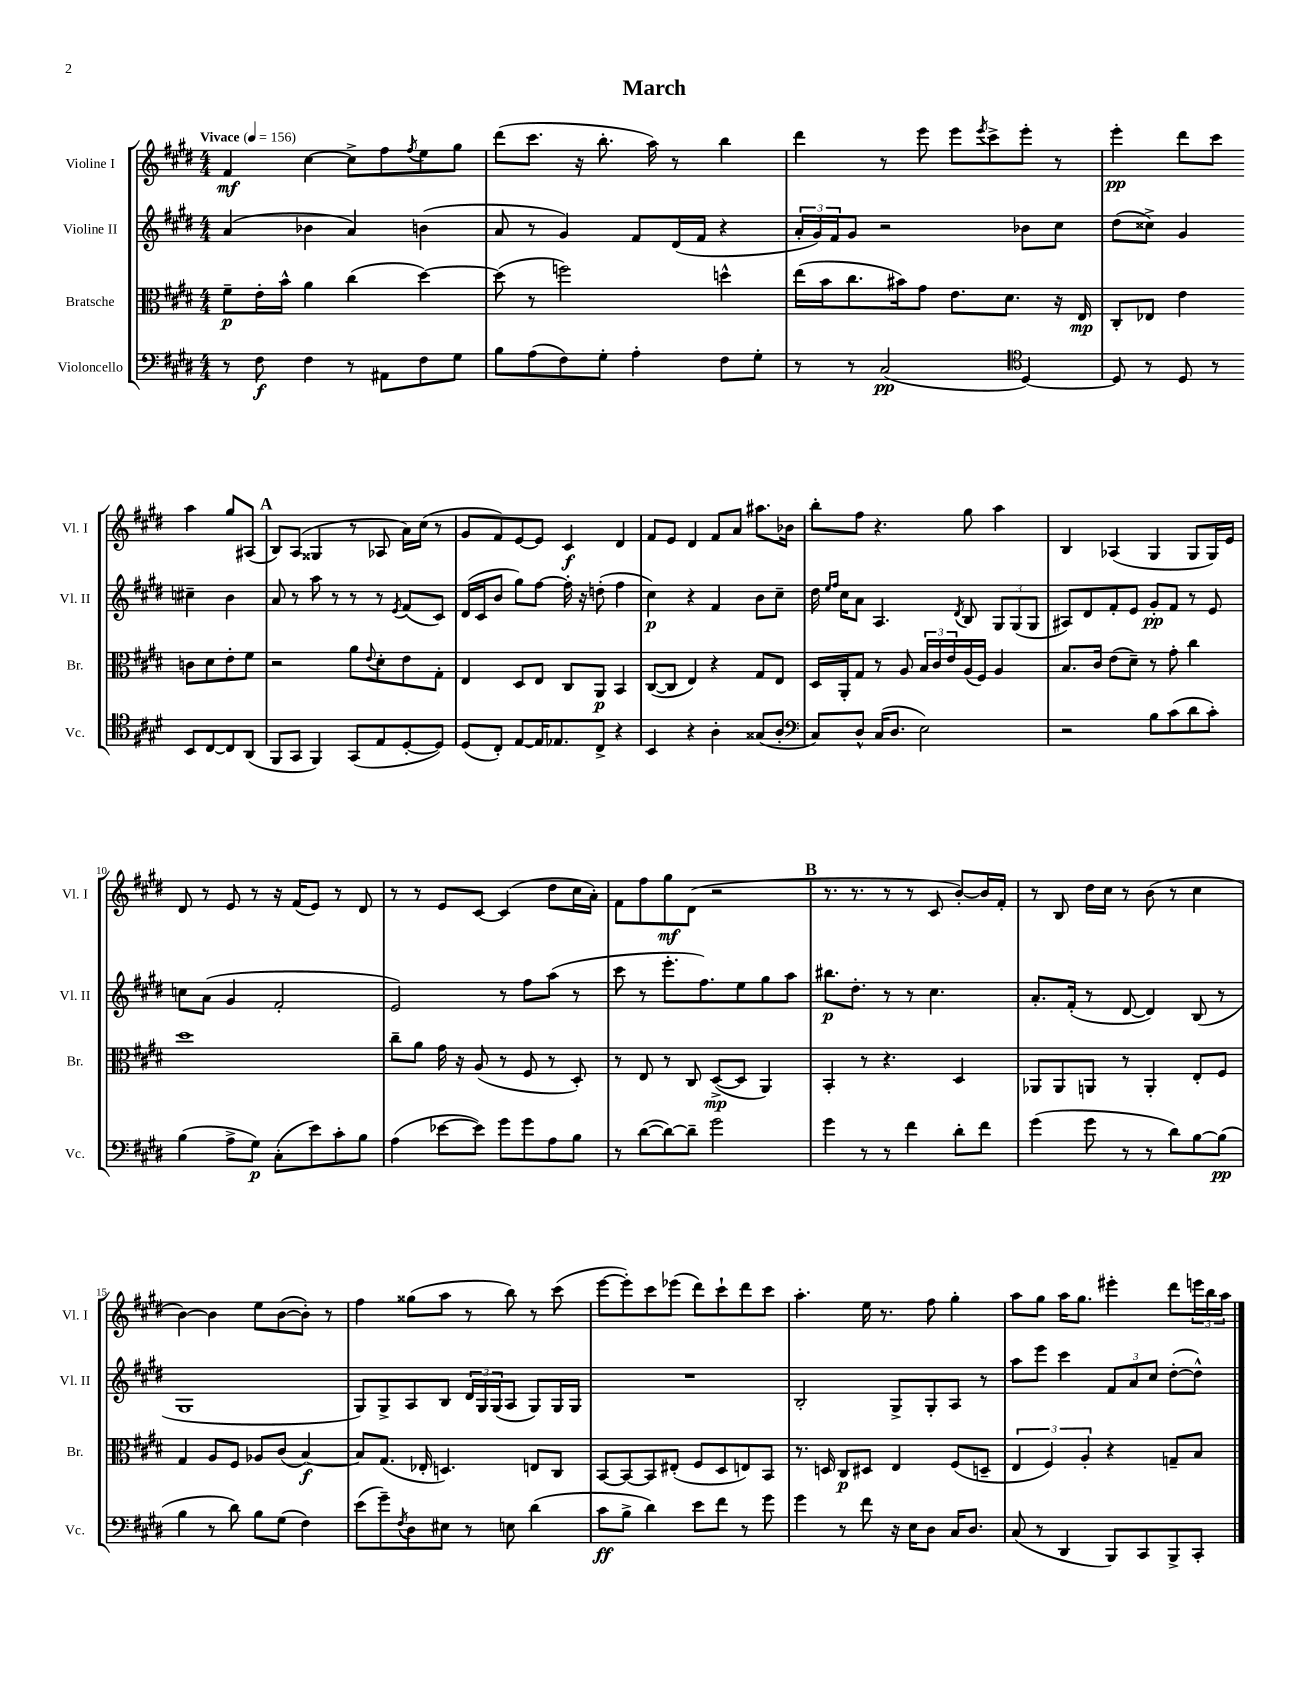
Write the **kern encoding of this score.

**kern	**kern	**kern	**kern
*staff4	*staff3	*staff2	*staff1
*clefF4	*clefC3	*clefG2	*clefG2
*k[f#c#g#d#]	*k[f#c#g#d#]	*k[f#c#g#d#]	*k[f#c#g#d#]
*M4/4	*M4/4	*M4/4	*M4/4
*MM156	*MM156	*MM156	*MM156
8r	8f#~	(4a	4f#
8F#	16e'	.	.
.	16b^^	.	.
4F#	4a	4b-	[4cc#
8r	(4cc#	4a)	8cc#^]
8AA#	.	.	8ff#
.	.	.	8qff#
8F#	[4dd#)	(4b	8ee
8G#	.	.	8gg#
=	=	=	=
8B	(8dd#]	8a	(8ddd#
(8A	8r	8r	8.ccc#
8F#)	2ff)	4g#)	.
.	.	.	16r
8G#'	.	.	8.bb'
4A'	.	8f#	.
.	.	.	16aa)
.	.	(16d#	8r
.	.	16f#	.
8F#	4dd^^	4r	4bb
8G#'	.	.	.
=	=	=	=
8r	(16ee	24a'	4ddd#
.	.	24g#)	.
.	16b	.	.
.	.	24f#	.
8r	8.cc#	8g#	.
(2C#	.	2r	8r
.	16b#)	.	.
.	8g#	.	8eee
.	8.e	.	8eee
.	.	.	8qeee
.	.	.	8ccc#^
.	8.d#	.	.
*clefC4	*	*	*
[4D#)	.	8b-	8eee'
.	16r	8cc#	8r
.	16E	.	.
=	=	=	=
8D#]	8C#'	(8dd#	4eee'
8r	8E-	8cc##^)	.
8D#	4e	4g#	8ddd#
8r	.	.	8ccc#
8BB	8c	4cc#~	4aa
[8C#	8d#	.	.
8C#]	8e'	4b	8gg#
(8AA	8f#	.	(8A#
=	=	=	=
8FF#	2r	8a	8B)
8GG#	.	8r	(8A
4FF#)	.	8aa	4G##
.	.	8r	.
(8GG#	8a	8r	8r
.	8qqe	.	.
8E	8d#'	8r	8A-
.	.	8qe	.
[8D#'	8e	(8f#	16a)
.	.	.	(16cc#
8D#])	8G#'	8c#)	8r
=	=	=	=
(8D#	4E	(16d#	8g#
.	.	16c#	.
8C#')	.	8b	8f#)
[8E	8D#	8gg#)	[8e
16E]	8E	[8ff#	8e]
8.E-	.	.	.
.	8C#	16ff#']	4c#
.	.	16r	.
8C#^	8AA	(8dd'	.
4r	4BB	4ff#	4d#
=	=	=	=
4BB	([8C#	4cc#)	8f#
.	8C#]	.	8e
4r	4E)	4r	4d#
4A'	4r	4f#	8f#
.	.	.	8a
(8G##	8G#	8b	8.aa#
8A'	8E	8cc#~	.
.	.	.	16b-
=	=	=	=
*clefF4	*	*	*
8C#)	16D#	16dd#	8bb'
.	.	16qqee	.
.	.	16qqff#	.
.	16AA'	16cc#	.
8D#^^	8G#	8a	8ff#
(16C#	8r	4.A	4.r
8.D#	.	.	.
.	8A	.	.
2E)	24B	.	.
.	24c#	.	.
.	24e	.	.
.	.	8qd#	.
.	(16A	8B	8gg#
.	16F#)	.	.
.	4A	12G#	4aa
.	.	(12G#	.
.	.	12G#	.
=	=	=	=
2r	8.B	8A#)	4B
.	.	8d#	.
.	16c#	.	.
.	(8e	8f#'	(4A-
.	8d#~)	8e	.
8B	8r	8g#'	4G#
(8c#	8g#'	8f#	.
8d#	4cc#	8r	8G#
8c#')	.	8e	16G#)
.	.	.	16e
=	=	=	=
(4B	1dd#	8cc	8d#
.	.	(8a	8r
8A^	.	4g#	8e
8G#)	.	.	8r
(8C#'	.	2f#'	16r
.	.	.	(16f#
8e)	.	.	8e)
8c#'	.	.	8r
8B	.	.	8d#
=	=	=	=
(4A	8cc#~	2e)	8r
.	8a	.	8r
[8e-	16g#	.	8e
.	16r	.	.
8e-])	(8A	.	[8c#
8g#	8r	8r	(4c#]
8g#	8F#	8ff#	.
8A	8r	(8aa	8dd#
8B	8D#')	8r	16cc#
.	.	.	16a')
=	=	=	=
8r	8r	8ccc#	8f#
([8d#	8E	8r	8ff#
8d#_)	8r	8.eee'	8gg#
8d#~]	8C#	.	(8d#
.	.	8.ff#)	.
2g#	([8D#^	.	2r
.	8D#]	8ee	.
.	4AA)	8gg#	.
.	.	8aa	.
=	=	=	=
4g#	4BB'	8.bb#	8.r
.	.	8.dd#'	8.r
8r	8r	.	.
8r	4.r	8r	8r
4f#	.	8r	8r
.	.	4.cc#	8c#
8d#'	4D#	.	[8b')
8f#	.	.	16b]
.	.	.	16f#'
=	=	=	=
(4g#	8AA-	8.a'	8r
.	8AA-	.	8B
.	.	(16f#'	.
8g#	8AA	8r	16dd#
.	.	.	16cc#
8r	8r	[8d#	8r
8r	4AA'	4d#])	(8b
8d#)	.	.	8r
[8B	8E'	(8B	4cc#
(8B]	8F#	8r	.
=	=	=	=
4B	4G#	1G#	[4b)
8r	8A	.	4b]
8d#)	8F#	.	.
8B	8A-	.	8ee
(8G#	(8c#	.	([8b
4F#)	[4B)	.	8b'])
.	.	.	8r
=	=	=	=
(8e	8B]	8G#)	4ff#
8g#~)	(8.G#	8G#^	.
8qF#	.	.	.
8D#	.	8A	(8gg##
.	16E-'	.	.
8E#	4.D)	8B	8aa
8r	.	24d#	8r
.	.	24G#	.
.	.	(24G#	.
8E	.	8A	8bb)
(4d#	8E	8G#)	8r
.	8C#	16G#	(8ccc#
.	.	16G#	.
=	=	=	=
8c#	[8BB	1r	[8eee
8B^	8BB_	.	8eee'])
4d#)	8BB]	.	8ccc#
.	(8E#'	.	(8eee-
8e	8F#	.	8ddd#)
8f#	8D#	.	8ccc#`
8r	8E)	.	8ddd#
8g#	8BB	.	8ccc#
=	=	=	=
4g#	8.r	2B'	4.aa'
.	16D	.	.
8r	8C#	.	.
8f#	8D#	.	16ee
.	.	.	8.r
16r	4E	8G#^	.
16E	.	.	.
8D#	.	8G#'	8ff#
16C#	(8F#	8A	4gg#'
8.D#	.	.	.
.	8D~	8r	.
=	=	=	=
(8C#	6E	8aa	8aa
8r	.	8eee	8gg#
.	6F#)	.	.
4DD#	.	4ccc#	16aa
.	.	.	8.gg#
.	6A'	.	.
8BBB)	4r	12f#	4eee#'
.	.	12a	.
8CC#	.	.	.
.	.	12cc#	.
8BBB^	8G~	([8dd#'	8ddd#
8CC#'	8B	8dd#^^])	24eee
.	.	.	24bb
.	.	.	24aa
==	==	==	==
*-	*-	*-	*-
